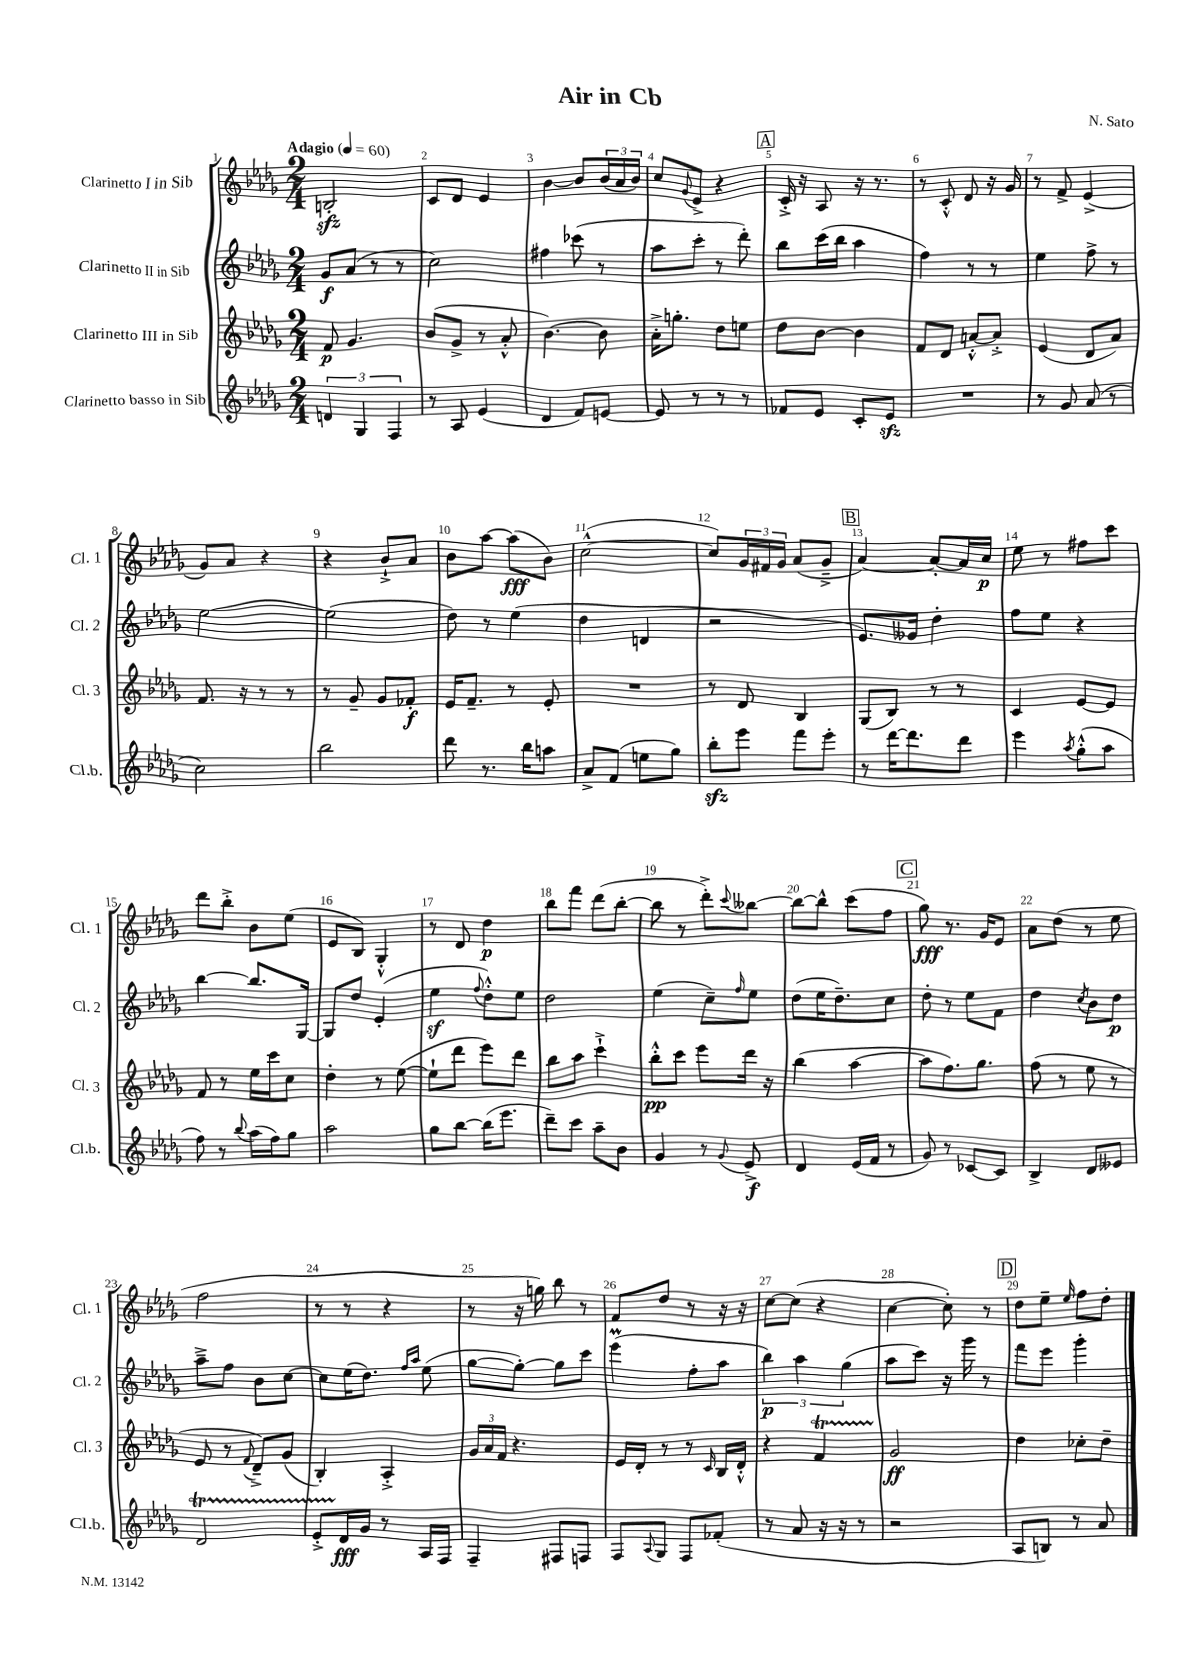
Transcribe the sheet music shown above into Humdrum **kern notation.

**kern	**kern	**kern	**kern
*staff4	*staff3	*staff2	*staff1
*clefG2	*clefG2	*clefG2	*clefG2
*k[b-e-a-d-g-]	*k[b-e-a-d-g-]	*k[b-e-a-d-g-]	*k[b-e-a-d-g-]
*M2/4	*M2/4	*M2/4	*M2/4
*MM60	*MM60	*MM60	*MM60
6d	8f	8g-	2B'
.	4.g-	(8a-	.
6G-	.	.	.
.	.	8r	.
6F	.	.	.
.	.	8r	.
=	=	=	=
8r	(8b-	2cc)	8c
8A-	8g-^	.	8d-
(4e-	8r	.	4e-
.	8a-'^^	.	.
=	=	=	=
4d-	[4.b-)	4ff#	[4b-
8f)	.	(8ccc-	8b-]
[8e	8b-]	8r	(24b-
.	.	.	24a-
.	.	.	24b-)
=	=	=	=
8e]	16a-'^	8aa-	8cc
.	8.gg'	.	.
.	.	.	8qqg-
8r	.	8ccc'	8e-^
8r	8dd-	8r	4r
8r	8ee	8ddd-')	.
=	=	=	=
8f-	8dd-	8bb-	16c'^
.	.	.	16r
8e-	[8b-	(16ccc	8A-
.	.	16bb-	.
8c'	4b-]	4aa-	16r
.	.	.	8.r
8e-	.	.	.
=	=	=	=
2r	8f	4ff)	8r
.	8d-	.	8c'^^
.	[8a'^^	8r	8d-
.	8a'^]	8r	16r
.	.	.	16g-
=	=	=	=
8r	(4e-	4ee-	8r
8g-	.	.	8f^
(8a-	8d-	8ff^	(4e-^
8r	8a-)	8r	.
=	=	=	=
2cc)	8.f	[2ee-	8g-)
.	.	.	8a-
.	16r	.	.
.	8r	.	4r
.	8r	.	.
=	=	=	=
2bb-	8r	(2ee-]	4r
.	8g-~	.	.
.	8g-	.	8b-`^
.	8f-'	.	8a-
=	=	=	=
8ddd-	16e-	8dd-)	8b-
.	8.f~	.	.
8.r	.	8r	[8aa-
.	8r	(4ee-	(8aa-]
16bb-	.	.	.
8aa	8e-'	.	8b-)
=	=	=	=
8a-^	2r	4dd-	([2cc^^
(8f	.	.	.
8ee	.	4d	.
8gg-)	.	.	.
=	=	=	=
8bb-'	8r	2r	8cc])
8eee-	8d-	.	24g-
.	.	.	24f#
.	.	.	24g-
8fff	4B-	.	(8a-
8eee-'	.	.	8g-~^
=	=	=	=
8r	(8G-	8.e-)	[4a-)
[16ddd-	8B-)	.	.
8.ddd-]	.	16g--	.
.	8r	4dd-'	8a-'_
8ddd-	8r	.	16a-]
.	.	.	16cc
=	=	=	=
4eee-	4c	8ff	8ee-
.	.	8ee-	8r
8qaa-	.	.	.
(8gg-'^^	[8e-	4r	8ff#
8aa-	8e-]	.	8ccc
=	=	=	=
8ff)	8f	[4bb-	8ddd-
8r	8r	.	8bb-'^
8qqbb-	.	.	.
(16aa-	16ee-	8.bb-]	8b-
16ff)	16ccc	.	.
8gg-	8cc	.	(8ee-
.	.	[16G-	.
=	=	=	=
2aa-	4dd-'	8G-]	8e-
.	.	8dd-	8B-)
.	8r	(4e-'	4G-'^^
.	([8ee-	.	.
=	=	=	=
8gg-	8ee-`]	4ee-	8r
[8bb-	8ddd-	.	8d-
.	.	8qqff	.
(16bb-]	8eee-)	8dd-'^^)	4dd-
8.eee-	.	.	.
.	8ddd-	8ee-	.
=	=	=	=
8ddd-~)	8bb-	2dd-	8bb-
8ccc	8aa-	.	8fff
8aa-~	4ccc`^	.	(8ddd-
8b-	.	.	[8bb-'
=	=	=	=
4g-	8bb-'^^	(4ee-	8bb-]
.	8ccc	.	8r
8r	8eee-	8cc~)	8ddd-'^)
8qqg-	.	16qqff	8qqccc
8e-^	16ddd-	8ee-	[8bb--
.	16r	.	.
=	=	=	=
4d-	(4bb-	(8dd-	8bb--_
.	.	16ee-	8bb--^^]
.	.	8.dd-~)	.
(16e-	[4aa-	.	(8ccc
16f	.	.	.
8r	.	8cc	8ff
=	=	=	=
8g-)	8aa-]	8dd-'	8gg-)
8r	8.ff)	8r	8.r
[8c-	.	8ee-	.
.	8.gg-	.	16g-
8c-]	.	8f	8e-
=	=	=	=
4B-^	(8ff	4dd-	8a-
.	8r	.	(8dd-
.	.	8qcc	.
8d-	8ee-	8b-	8r
8e--	8r	8dd-	8ee-
=	=	=	=
2d-	8e-	8aa-~^	2ff
.	8r	8ff	.
.	8qqf	.	.
.	8d-~^)	8b-	.
.	(8g-	[8cc	.
=	=	=	=
8e-'^	4B-')	8cc]	8r
16d-	.	(16ee-	8r
16g-	.	8.dd-)	.
8r	4A-'^	.	4r
.	.	16qqff	.
.	.	16qqaa-	.
16A-	.	(8ee-	.
16F	.	.	.
=	=	=	=
4F~	24g-	[8gg-	8r
.	24a-	.	.
.	24f	.	.
.	4.r	8gg-'_)	16r
.	.	.	16gg)
8F#	.	8gg-]	8bb-
8F	.	8ccc	8r
=	=	=	=
8F	16e-	(4eee-	8f
.	16d-'	.	.
8qqA-	.	.	.
8G-	8r	.	8dd-
8F	8r	8ff'	8r
.	16qqc	.	.
(8f-'	16B-	8aa-	16r
.	16d-'^^	.	16r
=	=	=	=
8r	4r	6bb-)	[8cc
8a-	.	.	(8cc]
.	.	6aa-	.
16r	4f	.	4r
16r	.	.	.
.	.	(6gg-	.
8r	.	.	.
=	=	=	=
2r	2g-	8aa-	[4cc
.	.	8ccc)	.
.	.	16r	8cc'])
.	.	16ggg-	.
.	.	8r	8r
=	=	=	=
8A-	4dd-	8fff	8dd-
8B)	.	8eee-	8ee-~
.	.	.	16qqee-
8r	8cc-'	4ggg-'	8ff
8a-	8dd-~	.	8dd-'
==	==	==	==
*-	*-	*-	*-
